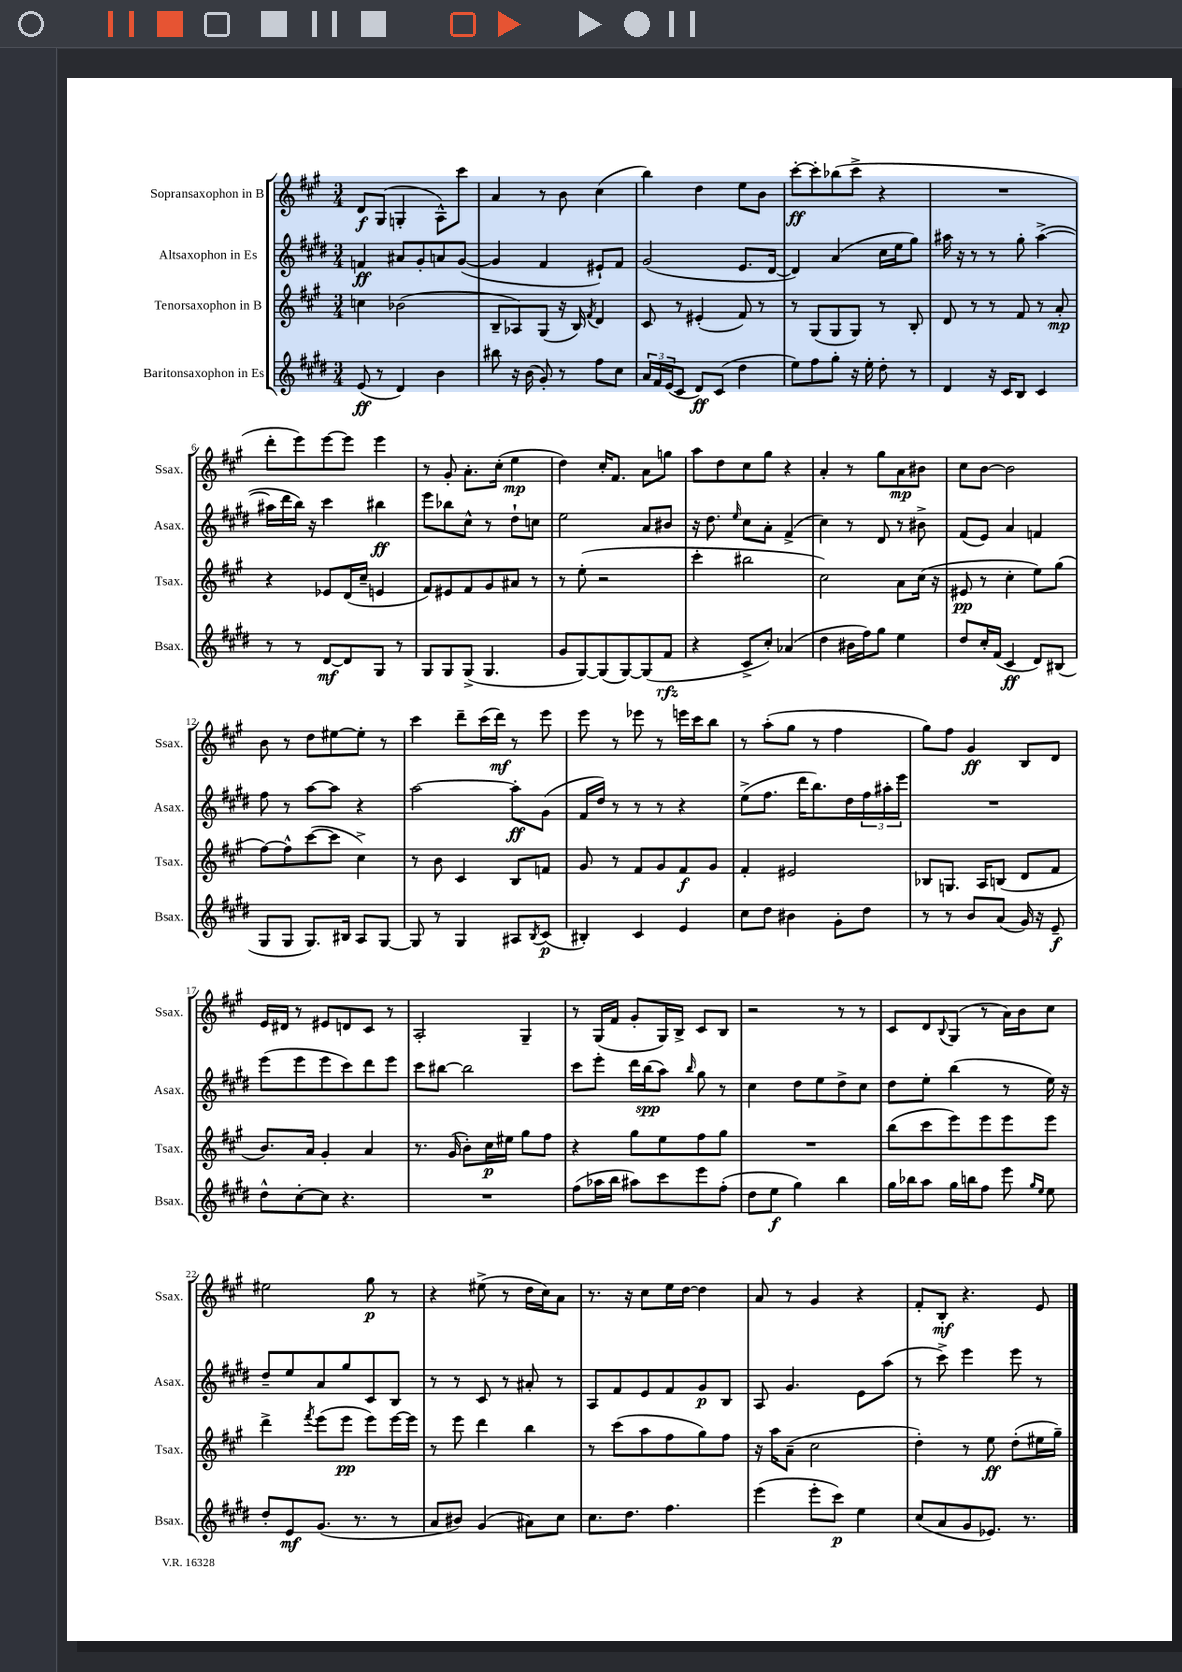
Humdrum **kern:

**kern	**dynam	**kern	**dynam	**kern	**dynam	**kern	**dynam
*part4	*part4	*part3	*part3	*part2	*part2	*part1	*part1
*staff4	*staff4	*staff3	*staff3	*staff2	*staff2	*staff1	*staff1
*I"Baritonsaxophon in Es	*	*I"Tenorsaxophon in B	*	*I"Altsaxophon in Es	*	*I"Sopransaxophon in B	*
*I'Bsax.	*	*I'Tsax.	*	*I'Asax.	*	*I'Ssax.	*
*clefG2	*	*clefG2	*	*clefG2	*	*clefG2	*
*k[f#c#g#d#]	*	*k[f#c#g#]	*	*k[f#c#g#d#]	*	*k[f#c#g#]	*
*M3/4	*	*M3/4	*	*M3/4	*	*M3/4	*
=1	=1	=1	=1	=1	=1	=1	=1
(8e/	ff	4ccn\	.	4fn/	ff	8d/L	f
8r	.	.	.	.	.	(8G#/J	.
4d#/)	.	(2b-X\	.	8a#X/L	.	4Gn'/	.
.	.	.	.	8g#'/	.	.	.
4b\	.	.	.	8an/	.	8A^^\L)	.
.	.	.	.	([8g#/J	.	8ccc#\J	.
=2	=2	=2	=2	=2	=2	=2	=2
8bb#X\	.	8B~/L	.	4g#/]	.	4a/	.
16r	.	8A-X/)	.	.	.	.	.
(16b\	.	.	.	.	.	.	.
8g#'/)	.	(8G#/J	.	4f#/	.	8r	.
8r	.	16r	.	.	.	8b\	.
.	.	16B/)	.	.	.	.	.
.	.	8qf#/	.	.	.	.	.
8ff#\L	.	4d/	.	8e#X`/L)	.	(4cc#\	.
8cc#\J	.	.	.	8f#/J	.	.	.
=3	=3	=3	=3	=3	=3	=3	=3
24a/LL	.	8c#/	.	(2g#/	.	4bb\)	.
24f#/	.	.	.	.	.	.	.
(24e/J	.	.	.	.	.	.	.
8c#/J	.	8r	.	.	.	.	.
8d#/L)	ff	(4e#X'/	.	.	.	4dd\	.
(8c#/J	.	.	.	.	.	.	.
4dd#\	.	8f#/)	.	8.e/L	.	8ee\L	.
.	.	8r	.	.	.	8b\J	.
.	.	.	.	[16d#/Jk	.	.	.
=4	=4	=4	=4	=4	=4	=4	=4
8ee\L)	.	8r	.	4d#/])	.	[8ccc#'\L	ff
8ff#\	.	(8G#/L	.	.	.	8ccc#'\]	.
8gg#'\J	.	8G#/	.	(4a/	.	(8bb-X\	.
16r	.	8G#/J)	.	.	.	8ccc#^\J	.
16ee'\	.	.	.	.	.	.	.
8dd#'\	.	8r	.	16cc#\LL	.	4r	.
.	.	.	.	16ee\J	.	.	.
8r	.	8B'/	.	8gg#\J)	.	.	.
=5	=5	=5	=5	=5	=5	=5	=5
4d#/	.	8d/	.	16aa#X\	.	2.r	.
.	.	.	.	16r	.	.	.
.	.	8r	.	8r	.	.	.
16r	.	8r	.	8r	.	.	.
16c#/KL	.	.	.	.	.	.	.
8B/J	.	8f#/	.	8gg#'\	.	.	.
4c#/	.	8r	.	([4aa#^\	.	.	.
.	.	8a'/	mp	.	.	.	.
!!LO:LB:g=z
=6	=6	=6	=6	=6	=6	=6	=6
8r	.	4r	.	16aa#X\LL]	.	8ddd'\L	.
.	.	.	.	16ddd#\	.	.	.
8r	.	.	.	16bb\JJ)	.	8eee\)	.
.	.	.	.	16r	.	.	.
[8d#/L	mf	8e-X/L	.	4ccc#\	.	[8eee\	.
8d#/]	.	(16d/L	.	.	.	8eee\J]	.
.	.	16cc#~/JJ	.	.	.	.	.
8G#/J	.	4en/	.	4bb#X\	ff	4eee\	.
8r	.	.	.	.	.	.	.
=7	=7	=7	=7	=7	=7	=7	=7
8G#/L	.	8f#/L)	.	8eee\L	.	8r	.
8G#/	.	8e#X/	.	8bb-X\	.	8g#'/	.
(8G#^/J	.	8f#/	.	8cc#^^\J	.	8.a'\L	.
4.G#/	.	8g#/	.	8r	.	.	.
.	.	.	.	.	.	(16cc#'\Jk	.
.	.	8a#X/J	.	8dd#`\L	.	4ee\	mp
.	.	8r	.	8ccn\J	.	.	.
=8	=8	=8	=8	=8	=8	=8	=8
8g#/L	.	8r	.	2ee\	.	4dd\)	.
[8G#/)	.	(8ee'\	.	.	.	.	.
(8G#/]	.	2r	.	.	.	16cc#'/KL	.
.	.	.	.	.	.	8.f#/J	.
[8G#/)	.	.	.	.	.	.	.
(8G#/]	.	.	.	8a/L	.	8a\L	.
8f#/J	rfz	.	.	8b#X/J	.	8ggn\J	.
=9	=9	=9	=9	=9	=9	=9	=9
4r	.	4ccc#'\	.	16r	.	8aa\L	.
.	.	.	.	8.dd#\	.	.	.
.	.	.	.	.	.	8dd\	.
.	.	.	.	16qqee/	.	.	.
8c#^/L	.	2bb#X\	.	8cc#\L	.	8cc#\	.
8cc#'/J)	.	.	.	8a'\J	.	8gg#\J	.
(4a-X/	.	.	.	(4f#^/	.	4r	.
=10	=10	=10	=10	=10	=10	=10	=10
4dd#\	.	2cc#\)	.	4cc#\)	.	4a'/	.
16b#X\LL	.	.	.	8r	.	8r	.
16ff#\J)	.	.	.	.	.	.	.
8gg#\J	.	.	.	8d#/	.	8gg#\L	.
4ee\	.	8a\L	.	8r	.	8a\	mp
.	.	(16cc#\Jk	.	8b#X^\	.	8b#X\J	.
.	.	16r	.	.	.	.	.
=11	=11	=11	=11	=11	=11	=11	=11
8dd#/L	.	8e#X/	pp	(8f#/L	.	8cc#\L	.
16cc#'/L	.	8r	.	8e/J)	.	[8b\J	.
(16f#/JJ	.	.	.	.	.	.	.
4c#/	ff	4cc#'\	.	4a/	.	2b\]	.
8d#/L)	.	8ee\L)	.	4fn/	.	.	.
(8B#X/J	.	(8gg#\J	.	.	.	.	.
!!LO:LB:g=z
=12	=12	=12	=12	=12	=12	=12	=12
8G#/L	.	[8ff#\L)	.	8ff#\	.	8b\	.
8G#/J	.	8ff#^^\]	.	8r	.	8r	.
8.G#/L)	.	([8ccc#\	.	[8aa\L	.	8dd\L	.
.	.	8ccc#\J]	.	8aa\J]	.	[8ee#X\	.
16B#X/Jk	.	.	.	.	.	.	.
8A/L	.	4cc#^\)	.	4r	.	8ee#'\J]	.
[8G#/J	.	.	.	.	.	8r	.
=13	=13	=13	=13	=13	=13	=13	=13
8G#/]	.	8r	.	[2aa\	.	4ccc#\	.
8r	.	8b\	.	.	.	.	.
4G#/	.	4c#/	.	.	.	8ddd~\L	.
.	.	.	.	.	.	(16ccc#\L	.
.	.	.	.	.	.	16ddd\JJ)	mf
8A#X/L	.	8B/L	.	8aa'\L]	ff	8r	.
8qB/	.	.	.	.	.	.	.
(8c#/J	p	8fn/J	.	(8g#\J	.	8eee\	.
=14	=14	=14	=14	=14	=14	=14	=14
4B#X'/)	.	8g#/	.	16f#/LL	.	8eee\	.
.	.	.	.	16dd#/JJ)	.	.	.
.	.	8r	.	8r	.	8r	.
4c#/	.	8f#/L	.	8r	.	8eee-X\	.
.	.	8g#/	.	8r	.	8r	.
4e/	.	8f#/	f	4r	.	16eeen\LL	.
.	.	.	.	.	.	16ccc#\J	.
.	.	8g#/J	.	.	.	8bb\J	.
=15	=15	=15	=15	=15	=15	=15	=15
8cc#\L	.	4f#'/	.	(8ee^\L	.	8r	.
8dd#\J	.	.	.	8.ff#\J	.	(8aa'\L	.
4b#X\	.	2e#X/	.	.	.	8gg#\J	.
.	.	.	.	16ddd#\KL	.	.	.
.	.	.	.	8.bb\)	.	8r	.
8g#'\L	.	.	.	.	.	4ff#\	.
.	.	.	.	16dd#\L	.	.	.
8dd#\J	.	.	.	24ff#\	.	.	.
.	.	.	.	24aa#X'\	.	.	.
.	.	.	.	24eee\JJ	.	.	.
=16	=16	=16	=16	=16	=16	=16	=16
8r	.	8B-X/L	.	2.r	.	8gg#\L)	.
8r	.	8.Gn/J	.	.	.	8ff#\J	.
8b/L	.	.	.	.	.	4g#/	ff
.	.	16A/KL	.	.	.	.	.
(8a/J	.	(8Bn/J	.	.	.	.	.
16g#/)	.	8d/L	.	.	.	8B/L	.
16r	.	.	.	.	.	.	.
8e~/	f	8f#/J	.	.	.	8d/J	.
!!LO:LB:g=z
=17	=17	=17	=17	=17	=17	=17	=17
8dd#^^\L	.	8.b/L)	.	(8eee\L	.	16e/LL	.
.	.	.	.	.	.	16d#X/JJ	.
[8cc#'\	.	.	.	8eee\	.	8r	.
.	.	16a/Jk	.	.	.	.	.
8cc#\J]	.	4g#'/	.	8eee\	.	8e#X/L	.
4.r	.	.	.	8ccc#\)	.	8dn/	.
.	.	4a/	.	8ddd#\	.	8c#/J	.
.	.	.	.	8eee\J	.	8r	.
=18	=18	=18	=18	=18	=18	=18	=18
2.r	.	8.r	.	8ccc#\L	.	2A'/	.
.	.	.	.	[8bb#X\J	.	.	.
.	.	(16g#/	.	.	.	.	.
.	.	8b'\L)	.	2bb#\]	.	.	.
.	.	16cc#\L	p	.	.	.	.
.	.	16ee#X\JJ	.	.	.	.	.
.	.	8gg#\L	.	.	.	4G#~/	.
.	.	8ff#\J	.	.	.	.	.
=19	=19	=19	=19	=19	=19	=19	=19
(8ff#\L	.	4r	.	8ccc#\L	.	8r	.
16aa-X\L	.	.	.	8eee'\J	.	(16G#/LL	.
16bb\JJ	.	.	.	.	.	16f#/JJ	.
8aa#X\L)	.	8gg#\L	.	16ddd#\LL	.	8g#'/L	.
.	.	.	.	(16bb\J	spp	.	.
8ccc#\	.	8ee\	.	8aa\J)	.	16G#/L)	.
.	.	.	.	.	.	16B^/JJ	.
.	.	.	.	16qqbb/	.	.	.
8eee\	.	8ff#\	.	8gg#\	.	8c#/L	.
(8ff#'\J	.	8gg#\J	.	8r	.	8B/J	.
=20	=20	=20	=20	=20	=20	=20	=20
8dd#\L	.	2.r	.	4cc#\	.	2r	.
8ee\J	f	.	.	.	.	.	.
4gg#\)	.	.	.	8dd#\L	.	.	.
.	.	.	.	8ee\	.	.	.
4bb\	.	.	.	8dd#^\	.	8r	.
.	.	.	.	8cc#\J	.	8r	.
=21	=21	=21	=21	=21	=21	=21	=21
16gg#\LL	.	(8bb\L	.	8dd#\L	.	8c#/L	.
16bb-X\J	.	.	.	.	.	.	.
8aa\J	.	8ccc#\	.	8ee'\J	.	8d/	.
.	.	.	.	.	.	8qqB/	.
16gg#\LL	.	8eee\)	.	(4bb\	.	(8G#/J	.
16bbn\J	.	.	.	.	.	.	.
8ff#\J	.	8eee\	.	.	.	8r	.
8eee\	.	8eee\	.	8r	.	16a\LL)	.
.	.	.	.	.	.	16b\J	.
16qqgg#/LL	.	.	.	.	.	.	.
16qqee/JJ	.	.	.	.	.	.	.
8ee\	.	8eee\J	.	16ee\)	.	8cc#\J	.
.	.	.	.	16r	.	.	.
!!LO:LB:g=z
=22	=22	=22	=22	=22	=22	=22	=22
8dd#'/L	.	4ddd^\	.	8dd#~/L	.	2ee#X\	.
8e/	mf	.	.	8ee/	.	.	.
.	.	8qfff#/	.	.	.	.	.
(8.g#/J	.	(8eee\L	.	8a/	.	.	.
.	.	8eee\J	pp	8gg#/	.	.	.
8.r	.	.	.	.	.	.	.
.	.	8eee\L)	.	8c#/	.	8gg#\	p
8r	.	[16eee\L	.	8B/J	.	8r	.
.	.	16eee\JJ]	.	.	.	.	.
=23	=23	=23	=23	=23	=23	=23	=23
8a/L	.	8r	.	8r	.	4r	.
8b#X/J)	.	8eee\	.	8r	.	.	.
(4g#/	.	4ddd\	.	8c#/	.	(8ee#X^\	.
.	.	.	.	8r	.	8r	.
8a#X\L)	.	4bb\	.	8a#X'/	.	16dd\LL	.
.	.	.	.	.	.	16cc#\J)	.
8cc#\J	.	.	.	8r	.	8a\J	.
=24	=24	=24	=24	=24	=24	=24	=24
8.cc#\L	.	8r	.	8A/L	.	8.r	.
.	.	(8ccc#\L	.	8f#/	.	.	.
8.dd#\J	.	.	.	.	.	16r	.
.	.	8aa\	.	8e/	.	8cc#\L	.
4.ff#\	.	8ff#\	.	8f#/	.	16ee\L	.
.	.	.	.	.	.	[16dd\JJ	.
.	.	8gg#\)	.	8g#/	p	4dd\]	.
.	.	8ff#\J	.	8B/J	.	.	.
=25	=25	=25	=25	=25	=25	=25	=25
(4eee\	.	16r	.	8A/	.	8a/	.
.	.	16aa\KL	.	.	.	.	.
.	.	(8a~\J	.	4.g#/	.	8r	.
8eee'\L	.	2cc#\	.	.	.	4g#/	.
8ccc#\J)	p	.	.	.	.	.	.
4ee\	.	.	.	8e\L	.	4r	.
.	.	.	.	(8aa\J	.	.	.
=26	=26	=26	=26	=26	=26	=26	=26
(8cc#/L	.	4dd'\)	.	8r	.	8f#'/L	.
8a/	.	.	.	8ccc#^\)	.	8B'/J	mf
8g#/	.	8r	.	4eee\	.	4.r	.
8.e-X/J)	.	8ee\	ff	.	.	.	.
.	.	(8dd'\L	.	8eee\	.	.	.
8.r	.	.	.	.	.	.	.
.	.	16ee#X\L	.	8r	.	8e/	.
.	.	16gg#~\JJ)	.	.	.	.	.
==	==	==	==	==	==	==	==
*-	*-	*-	*-	*-	*-	*-	*-
